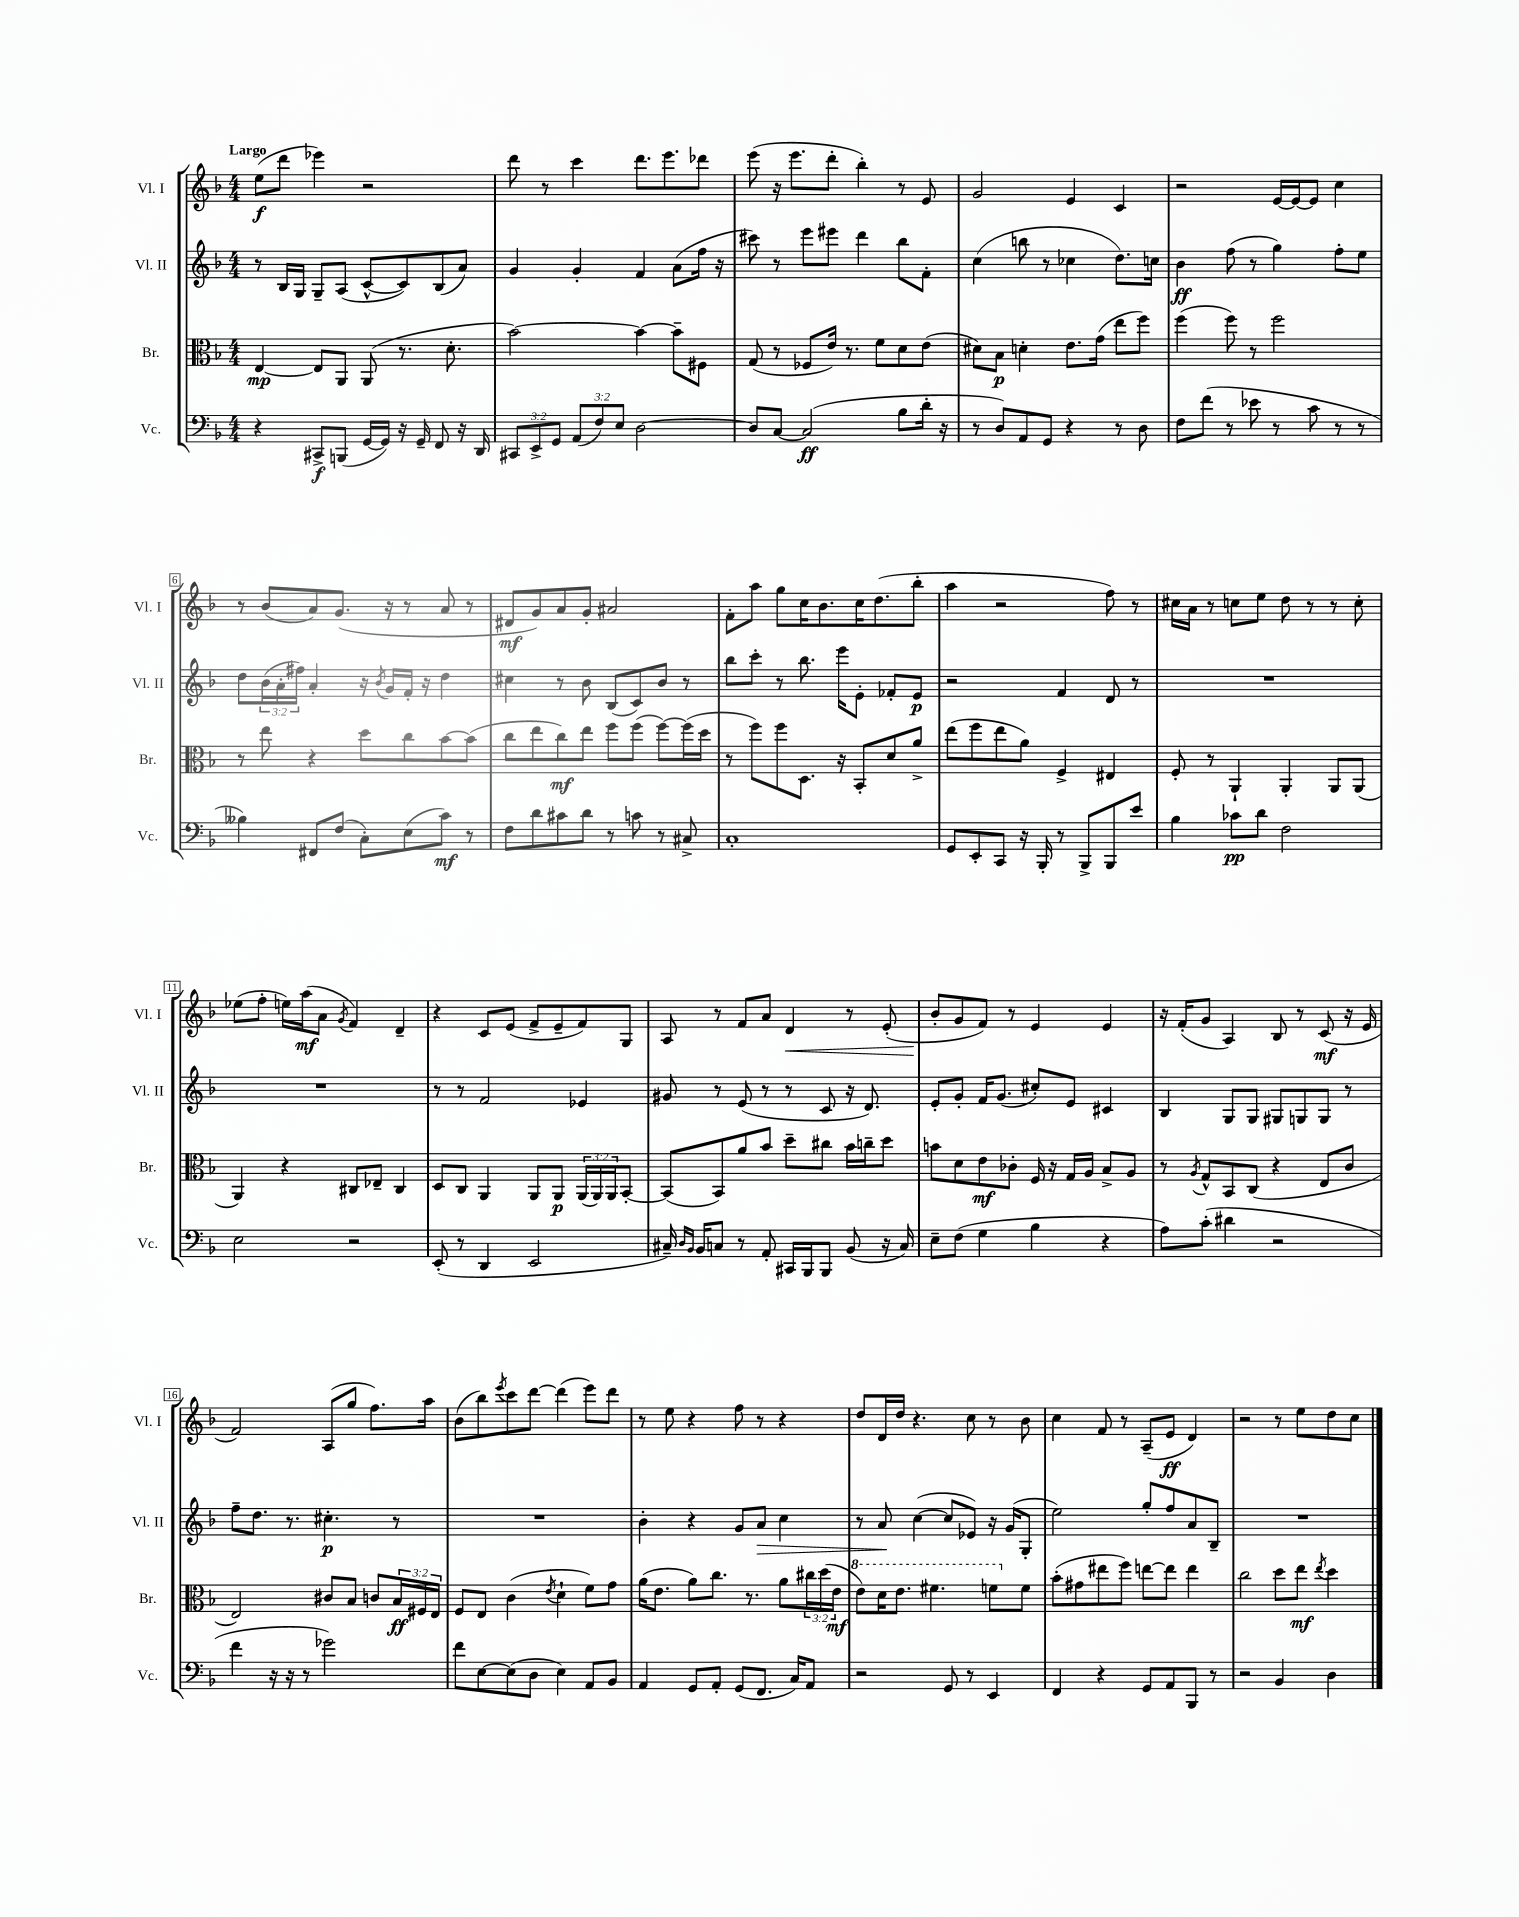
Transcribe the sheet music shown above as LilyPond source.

<<
\new StaffGroup <<
\new Staff = "s0" \with { instrumentName = "Vl. I" shortInstrumentName = "Vl. I" } {
    \clef treble \key f \major \numericTimeSignature \time 4/4 \tempo "Largo"
    e''8\f( d'''8 ees'''4) r2 |
    d'''8 r8 c'''4 d'''8. e'''8. des'''8 |
    e'''8( r16 e'''8. d'''8-. bes''4-.) r8 e'8 |
    g'2 e'4 c'4 |
    r2 e'16~ e'16~ e'8 c''4 |
    r8 bes'8( a'8) g'8.( r16 r8 a'8 r8 |
    dis'8\mf g'8) a'8 g'8-. ais'2 |
    f'8-. a''8 g''8 c''16 bes'8. c''16 d''8.( bes''8-. |
    a''4 r2 f''8) r8 |
    cis''16 a'16 r8 c''8 e''8 d''8 r8 r8 c''8-. |
    ees''8( f''8-. e''16) a''16\mf( a'8 \acciaccatura { g'8 } f'4) d'4-- |
    r4 c'8 e'8( f'8-> e'8-- f'8) g8 |
    a8 r8 f'8 a'8 d'4\< r8 e'8-.( |
    bes'8-.\! g'8 f'8) r8 e'4 e'4 |
    r16 f'16-.( g'8 a4) bes8 r8 c'8\mf( r16 e'16 |
    f'2) a8( g''8 f''8.) a''16 |
    bes'8( bes''8) \acciaccatura { e'''8 } c'''8 d'''8~ d'''4( e'''8) d'''8 |
    r8 e''8 r4 f''8 r8 r4 |
    d''8 d'16 d''16 r4. c''8 r8 bes'8 |
    c''4 f'8 r8 a8--( e'8\ff d'4) |
    r2 r8 e''8 d''8 c''8 \bar "|." |
}
\new Staff = "s1" \with { instrumentName = "Vl. II" shortInstrumentName = "Vl. II" } {
    \clef treble \key f \major \numericTimeSignature \time 4/4 \override Staff.TupletNumber.text = #tuplet-number::calc-fraction-text
    r8 bes16 g16 g8-- a8( c'8~-^ c'8) bes8( a'8) |
    g'4 g'4-. f'4 a'8( f''16 r16 |
    cis'''8) r8 e'''8 eis'''8 d'''4 bes''8 f'8-. |
    c''4( b''8 r8 ces''4 d''8.) c''16 |
    bes'4\ff f''8( r8 g''4) f''8-. e''8 |
    d''8 \tuplet 3/2 { bes'16( a'16-. fis''16) } a'4-. r16 \acciaccatura { bes'8 } g'16 f'16-. r16 d''4 |
    cis''4 r8 bes'8 bes8( c'8) bes'8 r8 |
    bes''8 c'''8-. r8 bes''8. e'''16 e'8-. fes'8-. e'8\p |
    r2 f'4 d'8 r8 |
    R1 |
    R1 |
    r8 r8 f'2 ees'4 |
    gis'8 r8 e'8( r8 r8 c'8 r16 d'8.) |
    e'8-. g'8-. f'16 g'8.( cis''8-.) e'8 cis'4 |
    bes4 g8 g8 gis8 g8 g8 r8 |
    f''8-- d''8. r8. cis''4.-.\p r8 |
    R1 |
    bes'4-. r4 g'8 a'8\> c''4 |
    r8 a'8\! c''4~( c''8 ees'8) r16 g'16( g8-. |
    e''2) g''8-. f''8 a'8 bes8-- |
    R1 \bar "|." |
}
\new Staff = "s2" \with { instrumentName = "Br." shortInstrumentName = "Br." } {
    \clef alto \key f \major \numericTimeSignature \time 4/4 \override Staff.TupletNumber.text = #tuplet-number::calc-fraction-text
    e4~\mp e8 a,8 a,8( r8. d'8.-. |
    bes'2~) bes'4~ bes'8-- fis8 |
    g8( r8 fes8 e'16) r8. f'8 d'8 e'8( |
    dis'8) bes8\p d'4-. e'8. g'16( e''8 f''8) |
    f''4( f''8) r8 f''2 |
    r8 e''8 r4 d''8 c''8 bes'8~ bes'8( |
    c''8 e''8 c''8\mf) e''8 f''8 f''8( f''8~) f''16( d''16 |
    r8 f''8) f''8 d8. r16 bes,8-. d'8 a'8-> |
    e''8( f''8 e''8 a'8) f4-> eis4 |
    f8-. r8 a,4-! a,4-. a,8 a,8( |
    a,4) r4 cis8 ees8-- cis4 |
    d8 c8 a,4 a,8 a,8\p \tuplet 3/2 { a,16( a,16) a,16 } bes,8~-. |
    bes,8( bes,8) a'8 bes'8 d''8-- cis''8 bes'16 c''16-- d''8 |
    b'8 d'8 e'8\mf ces'8-. f16 r16 g16 a16 bes8-> a8 |
    r8 \acciaccatura { a8 } g8-^ bes,8 c8( r4 e8 c'8 |
    e2) cis'8 bes8 c'8 \tuplet 3/2 { bes16\ff fis16 e16 } |
    f8 e8 c'4( \acciaccatura { e'8 } d'4-! f'8) g'8 |
    a'16( e'8. a'8) c''8. r8. a'8 \tuplet 3/2 { cis''16 d''16( e'16\mf } |
    \ottava #1 e''8) d''16 e''8. fis''4. f''8 \ottava #0 f'8 |
    bes'8-.( gis'8 eis''8 f''8) e''8~ e''8 e''4 |
    c''2 d''8 e''8\mf \acciaccatura { e''8 } d''4 \bar "|." |
}
\new Staff = "s3" \with { instrumentName = "Vc." shortInstrumentName = "Vc." } {
    \clef bass \key f \major \numericTimeSignature \time 4/4 \override Staff.TupletNumber.text = #tuplet-number::calc-fraction-text
    r4 cis,8->\f b,,8( g,16~ g,16) r16 g,16-- f,8 r16 d,16 |
    \tuplet 3/2 { cis,8 e,8-> g,8 } \tuplet 3/2 { a,8( f8) e8 } d2~ |
    d8 c8~ c2\ff( bes8 d'16-. r16 |
    r8 d8) a,8 g,8 r4 r8 d8 |
    f8 f'8( r8 ees'8 r8 c'8 r8 r8 |
    beses4) fis,8 f8( c8-.) e8( c'8\mf) r8 |
    f8 d'8 cis'8 d'8 r8 c'8 r8 cis8-> |
    c1-. |
    g,8 e,8-. c,8 r16 bes,,16-. r8 bes,,8-> bes,,8 e'8 |
    bes4 ces'8\pp d'8 f2 |
    e2 r2 |
    e,8-.( r8 d,4 e,2 |
    cis16--) \grace { d16 bes,16 } bes,16 c8 r8 a,8-. cis,16 bes,,16 bes,,8 bes,8( r16 c16) |
    e8-- f8( g4 bes4 r4 |
    a8) c'8-.( dis'4 r2 |
    f'4 r16 r16 r8 ges'2) |
    f'8 e8~ e8( d8 e4) a,8 bes,8 |
    a,4 g,8 a,8-. g,8( f,8. c16) a,8 |
    r2 g,8 r8 e,4 |
    f,4 r4 g,8 a,8 bes,,8 r8 |
    r2 bes,4 d4 \bar "|." |
}
>>
>>
\layout { \context { \Score \override BarNumber.stencil = #(make-stencil-boxer 0.1 0.3 ly:text-interface::print) } }
